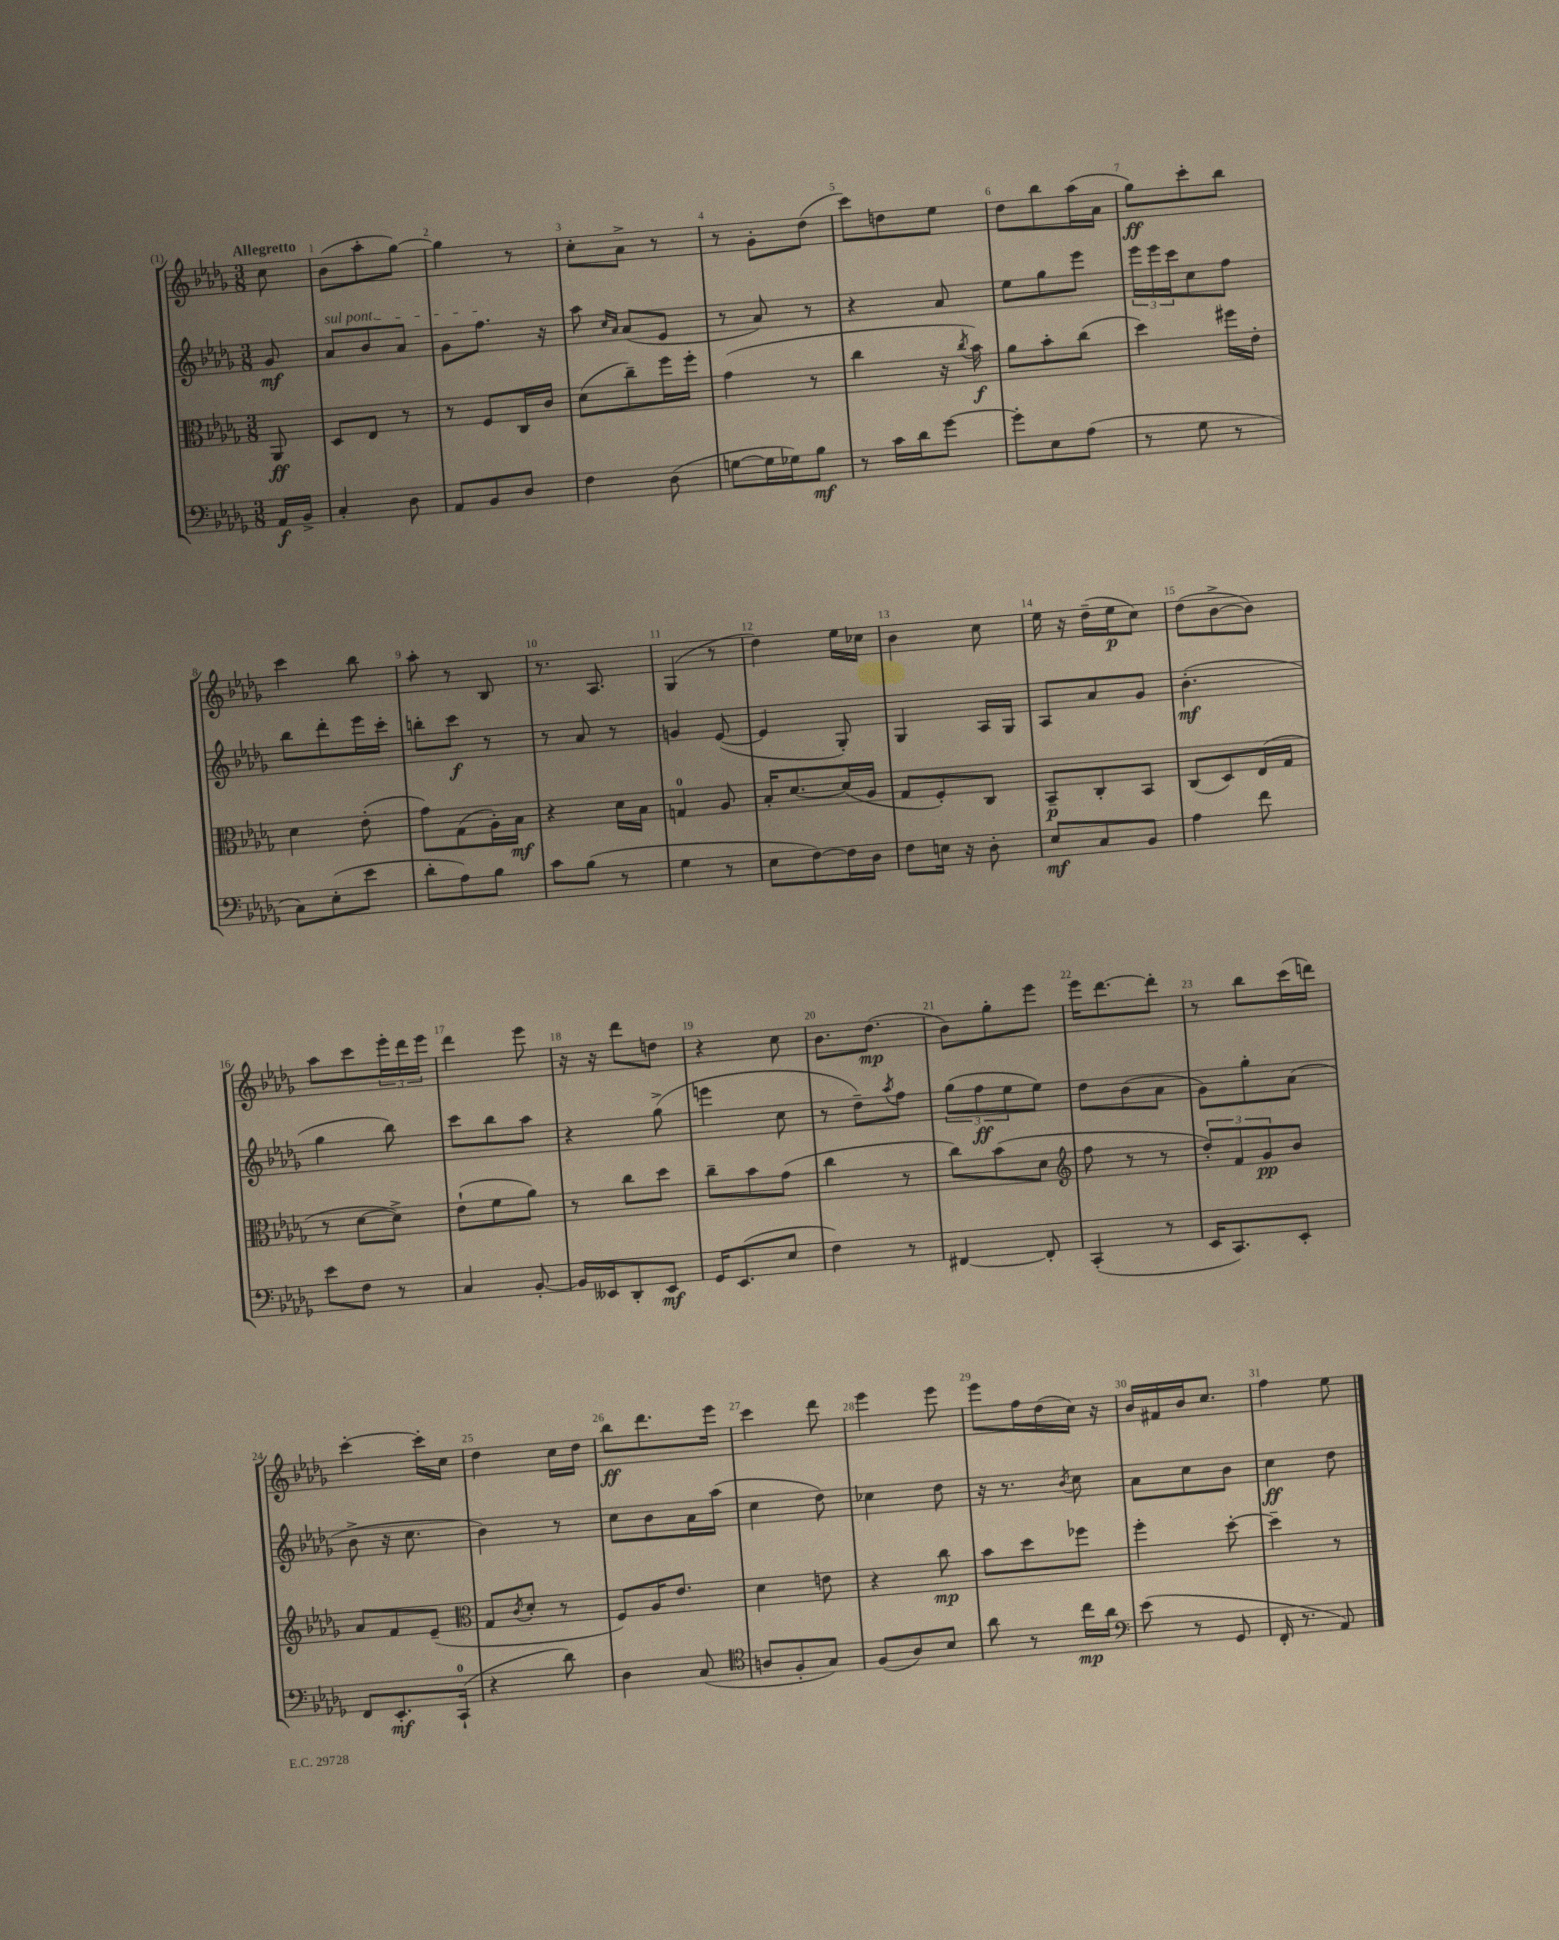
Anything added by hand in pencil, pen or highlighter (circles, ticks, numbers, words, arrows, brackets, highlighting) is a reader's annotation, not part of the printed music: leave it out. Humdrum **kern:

**kern	**dynam	**kern	**dynam	**kern	**dynam	**kern	**dynam
*part4	*part4	*part3	*part3	*part2	*part2	*part1	*part1
*staff4	*staff4	*staff3	*staff3	*staff2	*staff2	*staff1	*staff1
*clefF4	*	*clefC3	*	*clefG2	*	*clefG2	*
*k[b-e-a-d-g-]	*	*k[b-e-a-d-g-]	*	*k[b-e-a-d-g-]	*	*k[b-e-a-d-g-]	*
*M3/8	*	*M3/8	*	*M3/8	*	*M3/8	*
=	=	=	=	=	=	=	=
!	!	!	!	!	!	!LO:TX:a:B:t=Allegretto	!
16AA-/LL	f	8AA-/	ff	8g-/	mf	8cc\	.
16BB-^/JJ	.	.	.	.	.	.	.
=1	=1	=1	=1	=1	=1	=1	=1
!	!	!	!	!LO:TX:a:i:t=sul pont.	!	!	!
4C'/	.	8D-/L	.	8a-/L	.	(8b-\L	.
.	.	8E-/J	.	8b-/	.	8aa-'\	.
8D-\	.	8r	.	8a-/J	.	[8gg-\J)	.
=2	=2	=2	=2	=2	=2	=2	=2
8AA-/L	.	8r	.	8g-\L	.	4gg-\]	.
8BB-/	.	8F/L	.	8.ff\J	.	.	.
8D-/J	.	16C/L	.	.	.	8r	.
.	.	16c/JJ	.	16r	.	.	.
=3	=3	=3	=3	=3	=3	=3	=3
4F\	.	(8d-\L	.	8aa-\	.	8cc'\L	.
.	.	.	.	16qqcc/LL	.	.	.
.	.	.	.	16qqa-/JJ	.	.	.
.	.	8cc~\)	.	(8a-/L	.	8a-^\J	.
(8D-\	.	16ff\L	.	8e-/J	.	8r	.
.	.	16ff'\JJ	.	.	.	.	.
=4	=4	=4	=4	=4	=4	=4	=4
[8Gn\L	.	(4g-\	.	8r	.	8r	.
16G\L]	.	.	.	8a-/)	.	8g-'\L	.
16G-X\J)	.	.	.	.	.	.	.
8B-\J	mf	8r	.	8r	.	(8dd-\J	.
=5	=5	=5	=5	=5	=5	=5	=5
8r	.	4cc\	.	4r	.	8ccc\L)	.
16c\LL	.	.	.	.	.	8ddn\	.
16d-\J	.	.	.	.	.	.	.
[8g-\J	.	16r	.	8a-/	.	8ee-\J	.
.	.	8qcc/	.	.	.	.	.
.	.	16b-\)	f	.	.	.	.
=6	=6	=6	=6	=6	=6	=6	=6
8g-'\L]	.	8a-\L	.	8ee-\L	.	8dd-\L	.
8E-\	.	8b-'\	.	8gg-\	.	8bb-\	.
(8A-\J	.	(8cc\J	.	8eee-\J	.	(16aa-\L	.
.	.	.	.	.	.	16a-\JJ	.
=7	=7	=7	=7	=7	=7	=7	=7
8r	.	4dd-\)	.	24eee-\LL	.	8gg-\L)	ff
.	.	.	.	24eee-\	.	.	.
.	.	.	.	24ccc\J	.	.	.
8G-\	.	.	.	8cc\	.	8ccc'\	.
8r	.	16ff#X\LL	.	8ff\J	.	8bb-\J	.
.	.	16e-'\JJ	.	.	.	.	.
!!LO:LB:g=z
=8	=8	=8	=8	=8	=8	=8	=8
8C\L)	.	4d-\	.	8bb-\L	.	4ccc\	.
(8E-'\	.	.	.	8ddd-'\	.	.	.
8e-\J	.	(8e-'\	.	16eee-\L	.	8bb-\	.
.	.	.	.	16ccc'\JJ	.	.	.
=9	=9	=9	=9	=9	=9	=9	=9
8d-'\L	.	8g-\L)	.	8bbn'\L	.	8aa-'\	.
8A-\)	.	(8G-\	.	8ccc\J	f	8r	.
8B-\J	.	16A-'\L)	.	8r	.	8B-/	.
.	.	16B-\JJ	mf	.	.	.	.
=10	=10	=10	=10	=10	=10	=10	=10
8c\L	.	4r	.	8r	.	8.r	.
(8B-\J	.	.	.	8a-/	.	.	.
.	.	.	.	.	.	8.A-/	.
8r	.	16d-\LL	.	8r	.	.	.
.	.	16B-\JJ	.	.	.	.	.
=11	=11	=11	=11	=11	=11	=11	=11
4G-\	.	4Gn/	.	4gn/	.	(4G-/	.
8r	.	8A-/	.	([8e-/	.	8r	.
=12	=12	=12	=12	=12	=12	=12	=12
8E-\L	.	16B-'/KL	.	4e-/]	.	4dd-\)	.
.	.	[8.d-/	.	.	.	.	.
[8F\)	.	.	.	.	.	.	.
16F\L]	.	(16d-/L]	.	8G-'/)	.	16ee-\LL	.
16D-\JJ	.	16A-/JJ	.	.	.	16cc-X\JJ	.
=13	=13	=13	=13	=13	=13	=13	=13
8F\L	.	8G-/L	.	4G-/	.	4b-\	.
16En\Jk	.	8F'/)	.	.	.	.	.
16r	.	.	.	.	.	.	.
8D-'\	.	8C/J	.	16A-/LL	.	8cc\	.
.	.	.	.	16G-/JJ	.	.	.
=14	=14	=14	=14	=14	=14	=14	=14
8E-/L	mf	8BB-~/L	p	8A-/L	.	16ee-\	.
.	.	.	.	.	.	16r	.
8C/	.	8C'/	.	8a-/	.	(16dd-~\LL	.
.	.	.	.	.	.	16ee-\J	p
8BB-/J	.	8BB-/J	.	8g-/J	.	8cc\J)	.
=15	=15	=15	=15	=15	=15	=15	=15
4A-\	.	(8C/L	.	(4.b-'\	mf	(8dd-\L	.
.	.	8D-/)	.	.	.	[8b-^\	.
8f\	.	(16E-/L	.	.	.	8b-\J])	.
.	.	16G-/JJ	.	.	.	.	.
!!LO:LB:g=z
=16	=16	=16	=16	=16	=16	=16	=16
8e-\L	.	8r	.	4gg-\	.	8aa-\L	.
8F\J	.	[8d-\L	.	.	.	8ccc\	.
8r	.	8d-^\J])	.	8bb-\)	.	24eee-'\L	.
.	.	.	.	.	.	24ddd-\	.
.	.	.	.	.	.	24eee-\JJ	.
=17	=17	=17	=17	=17	=17	=17	=17
4C/	.	(8e-`\L	.	8ccc\L	.	4ddd-\	.
.	.	8f\	.	8bb-\	.	.	.
[8BB-'/	.	8a-\J)	.	8aa-\J	.	8eee-\	.
=18	=18	=18	=18	=18	=18	=18	=18
16BB-/LL]	.	8r	.	4r	.	16r	.
16EE--X/J	.	.	.	.	.	16r	.
8DD-'/	.	8cc\L	.	.	.	8ddd-\L	.
8EE--/J	mf	8dd-\J	.	(8gg-^\	.	8ddn\J	.
=19	=19	=19	=19	=19	=19	=19	=19
16GG-/KL	.	8cc~\L	.	4eeen\	.	4r	.
(8.EE-/	.	.	.	.	.	.	.
.	.	8b-\	.	.	.	.	.
8E-/J	.	(8g-\J	.	8cc\	.	8cc\	.
=20	=20	=20	=20	=20	=20	=20	=20
4F\)	.	4cc\	.	8r	.	8.b-\L	.
.	.	.	.	8dd-~\L)	.	.	.
.	.	.	.	.	.	(8.dd-\J	mp
.	.	.	.	8qaa-/	.	.	.
8r	.	8r	.	8ff\J	.	.	.
=21	=21	=21	=21	=21	=21	=21	=21
[4FF#X/	.	8cc\L)	.	(12gg-\L	.	8b-\L)	.
.	.	.	.	12ff\	ff	.	.
.	.	(8b-\	.	.	.	8gg-'\	.
.	.	.	.	12ee-\	.	.	.
8FF#'/]	.	8d-\J	.	8ee-\J)	.	8eee-\J	.
=22	=22	=22	=22	=22	=22	=22	=22
*	*	*clefG2	*	*	*	*	*
(4CC'/	.	8ff\	.	8dd-\L	.	16eee-\KL	.
.	.	.	.	.	.	[8.ddd-\	.
.	.	8r	.	(8b-\	.	.	.
8r	.	8r	.	8a-\J	.	8ddd-'\J]	.
=23	=23	=23	=23	=23	=23	=23	=23
16EE-/KL	.	12dd-'/L)	.	8g-\L)	.	8r	.
8.CC/)	.	.	.	.	.	.	.
.	.	12f/	.	.	.	.	.
.	.	.	.	8gg-'\	.	8bb-\L	.
.	.	12g-/	pp	.	.	.	.
8EE-'/J	.	8b-/J	.	(8a-\J	.	(16ccc\L	.
.	.	.	.	.	.	16dddn\JJ)	.
!!LO:LB:g=z
=24	=24	=24	=24	=24	=24	=24	=24
8FF/L	.	8a-/L	.	8b-^\	.	[4ccc'\	.
8.EE-'/	mf	8f/	.	16r	.	.	.
.	.	.	.	8.cc\	.	.	.
.	.	(8e-~/J	.	.	.	16ccc'\LL]	.
(16CC`/Jk	.	.	.	.	.	16cc\JJ	.
=25	=25	=25	=25	=25	=25	=25	=25
*	*	*clefC3	*	*	*	*	*
4r	.	8G-/L	.	4b-\)	.	4dd-\	.
.	.	8qc/	.	.	.	.	.
.	.	8d-'/J	.	.	.	.	.
8d-\)	.	8r	.	8r	.	16cc\LL	.
.	.	.	.	.	.	16dd-\JJ	.
=26	=26	=26	=26	=26	=26	=26	=26
4D-\	.	8F/L)	.	8cc\L	.	8bb-\L	ff
.	.	16A-/K	.	8b-\	.	8.ddd-\	.
.	.	8.e-/J	.	.	.	.	.
(8C/	.	.	.	16a-\L	.	.	.
.	.	.	.	(16aa-\JJ	.	16eee-\Jk	.
=27	=27	=27	=27	=27	=27	=27	=27
*clefC4	*	*	*	*	*	*	*
8An/L	.	4d-\	.	4cc\	.	4ccc\	.
8F'/	.	.	.	.	.	.	.
8G-/J)	.	8en\	.	8dd-\)	.	8ddd-\	.
=28	=28	=28	=28	=28	=28	=28	=28
(8F/L	.	4r	.	4cc-X\	.	4eee-\	.
8A-/)	.	.	.	.	.	.	.
8B-/J	.	8cc\	mp	8dd-\	.	8eee-\	.
=29	=29	=29	=29	=29	=29	=29	=29
8a-\	.	8b-\L	.	16r	.	8eee-\L	.
.	.	.	.	8.r	.	.	.
8r	.	8dd-\	.	.	.	16ff\L	.
.	.	.	.	.	.	(16dd-\	.
.	.	.	.	8qb-/	.	.	.
16cc\LL	mp	8ff-X\J	.	8cc\	.	16cc\JJ)	.
16a-\JJ	.	.	.	.	.	16r	.
=30	=30	=30	=30	=30	=30	=30	=30
*clefF4	*	*	*	*	*	*	*
(8e-\	.	4ff'\	.	8a-\L	.	16b-/LL	.
.	.	.	.	.	.	16f#X/	.
8r	.	.	.	8cc\	.	16b-/J	.
.	.	.	.	.	.	8.cc/J	.
8GG-/	.	[8dd-'\	.	8b-\J	.	.	.
=31	=31	=31	=31	=31	=31	=31	=31
16FF'/	.	4dd-~\]	.	4cc\	ff	4ff\	.
8.r	.	.	.	.	.	.	.
8AA-/)	.	8r	.	8dd-\	.	8ee-\	.
==	==	==	==	==	==	==	==
*-	*-	*-	*-	*-	*-	*-	*-
